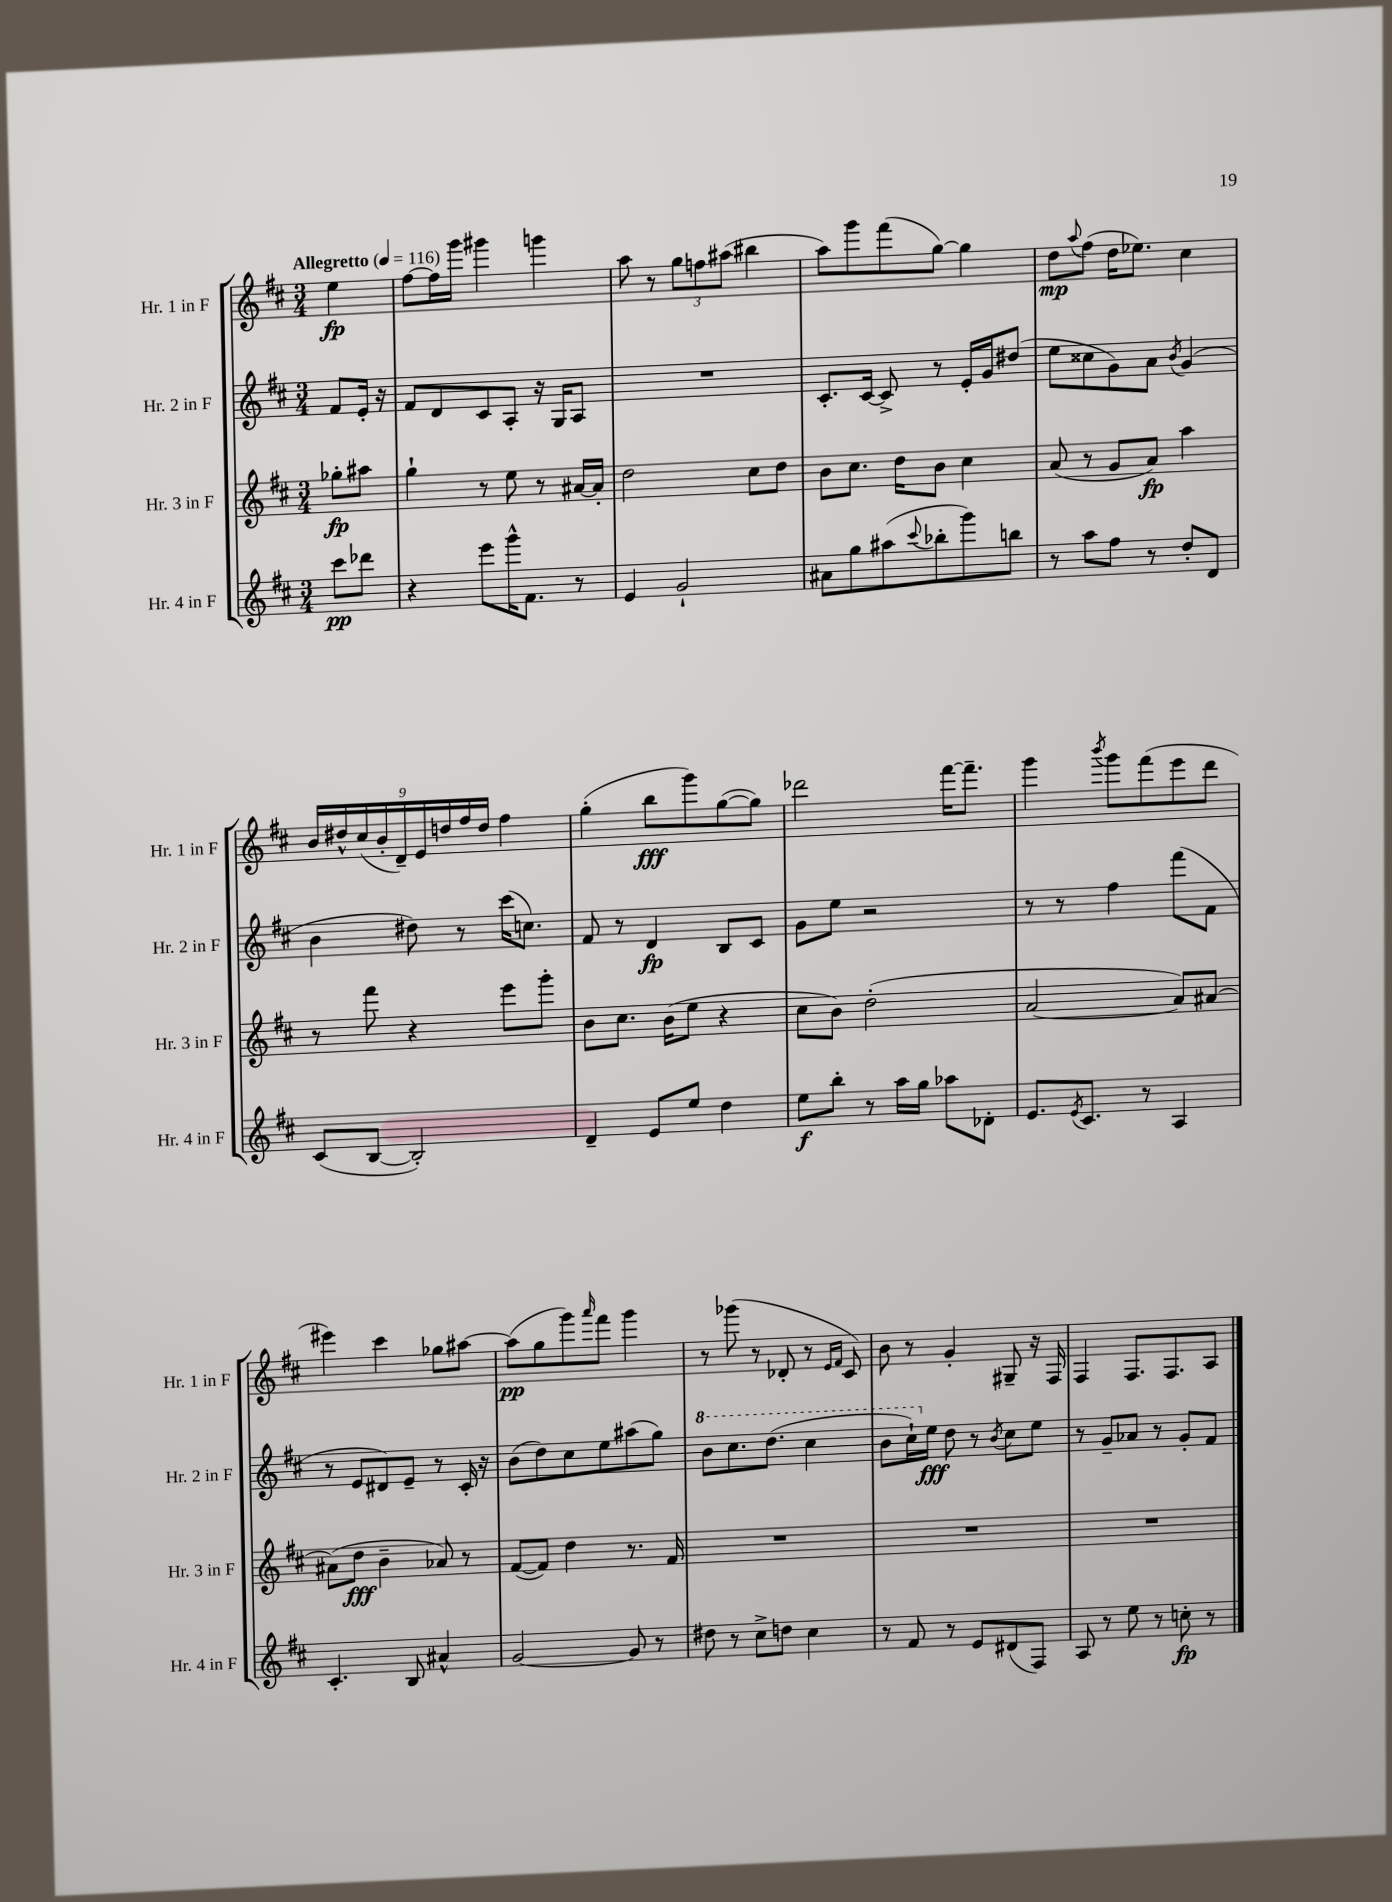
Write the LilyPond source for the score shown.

<<
\new StaffGroup <<
\new Staff = "s0" \with { instrumentName = "Hr. 1 in F" shortInstrumentName = "Hr. 1 in F" } {
    \clef treble \key d \major \numericTimeSignature \time 3/4 \partial 4 \tempo "Allegretto" 4 = 116
    e''4\fp |
    fis''8~ fis''16 g'''16 gis'''4 g'''4 |
    a''8 r8 \tuplet 3/2 { g''8 f''8 ais''8( } bis''4 |
    a''8) g'''8 fis'''8( g''8~) g''4 |
    d''8\mp \appoggiatura { a''8 } fis''8( d''16 ees''8.) cis''4 |
    \tuplet 9/8 { b'16 dis''16-^ cis''16( b'16-. d'16--) e'16 d''16 fis''16 d''16 } fis''4 |
    g''4-.( b''8\fff g'''8) g''8~( g''8) |
    des'''2 fis'''16~ fis'''8.-- |
    g'''4 \acciaccatura { b'''8 } g'''8 fis'''8( e'''8 d'''8 |
    eis'''4) cis'''4 ges''8 ais''8~ |
    ais''8\pp( g''8 g'''8) \grace { a'''16 } fis'''8 g'''4 |
    r8 ges'''8( r8 des'8-. r8 \grace { e'16 fis'16 } cis'8) |
    b'8 r8 g'4-. gis8-- r16 fis16 |
    fis4 fis8. fis8. a8 \bar "|." |
}
\new Staff = "s1" \with { instrumentName = "Hr. 2 in F" shortInstrumentName = "Hr. 2 in F" } {
    \clef treble \key d \major \numericTimeSignature \time 3/4 \partial 4
    fis'8 e'16-. r16 |
    fis'8 d'8 cis'8 a8-. r16 g16 a8 |
    R2. |
    cis'8.-. cis'16~ cis'8-> r8 e'16-. g'16 dis''8( |
    e''8 cisis''8 g'8) a'8 \acciaccatura { b'8 } g'4( |
    b'4 dis''8) r8 cis'''16( c''8.) |
    fis'8 r8 d'4\fp b8 cis'8 |
    g'8 e''8 r2 |
    r8 r8 fis''4 fis'''8( fis'8 |
    r8 e'8 dis'8) e'8-- r8 cis'16-. r16 |
    b'8( d''8) cis''8 e''8 ais''8( g''8) |
    \ottava #1 b''8 cis'''8. d'''8.( cis'''4 |
    b''8 cis'''16-!) \ottava #0 e''16\fff d''8 r8 \acciaccatura { b'8 } cis''8 e''8 |
    r8 g'8-- aes'8 r8 g'8-. fis'8 \bar "|." |
}
\new Staff = "s2" \with { instrumentName = "Hr. 3 in F" shortInstrumentName = "Hr. 3 in F" } {
    \clef treble \key d \major \numericTimeSignature \time 3/4 \partial 4
    ges''8-.\fp ais''8 |
    g''4-! r8 e''8 r8 ais'16~ ais'16-. |
    d''2 cis''8 d''8 |
    b'8 cis''8. d''16 b'8 cis''4 |
    a'8( r8 g'8 a'8\fp) a''4 |
    r8 fis'''8 r4 e'''8 g'''8-. |
    b'8 cis''8. b'16( e''8 r4 |
    cis''8 b'8) d''2-.( |
    a'2~ a'8) ais'8~ |
    ais'8( d''8\fff b'4-- aes'8) r8 |
    fis'8~( fis'8) d''4 r8. fis'16 |
    R2. |
    R2. |
    R2. \bar "|." |
}
\new Staff = "s3" \with { instrumentName = "Hr. 4 in F" shortInstrumentName = "Hr. 4 in F" } {
    \clef treble \key d \major \numericTimeSignature \time 3/4 \partial 4
    cis'''8\pp des'''8 |
    r4 e'''8 g'''16-^ fis'8. r8 |
    e'4 g'2-! |
    ais'8 g''8 ais''8( \appoggiatura { cis'''8 } bes''8-. g'''8) b''8 |
    r8 a''8 fis''8 r8 d''8-. d'8 |
    cis'8( b8~ b2-.) |
    d'4-- e'8 e''8 d''4 |
    e''8\f b''8-. r8 a''16 g''16 aes''8 des'8-. |
    e'8. \acciaccatura { e'8 } cis'8. r8 a4 |
    cis'4.-. b8 ais'4-^ |
    g'2~ g'8 r8 |
    dis''8 r8 cis''8-> d''8 cis''4 |
    r8 fis'8 r8 e'8 dis'8( fis8) |
    a8 r8 e''8 r8 c''8-.\fp r8 \bar "|." |
}
>>
>>
\layout { \context { \Score \remove "Bar_number_engraver" } }
